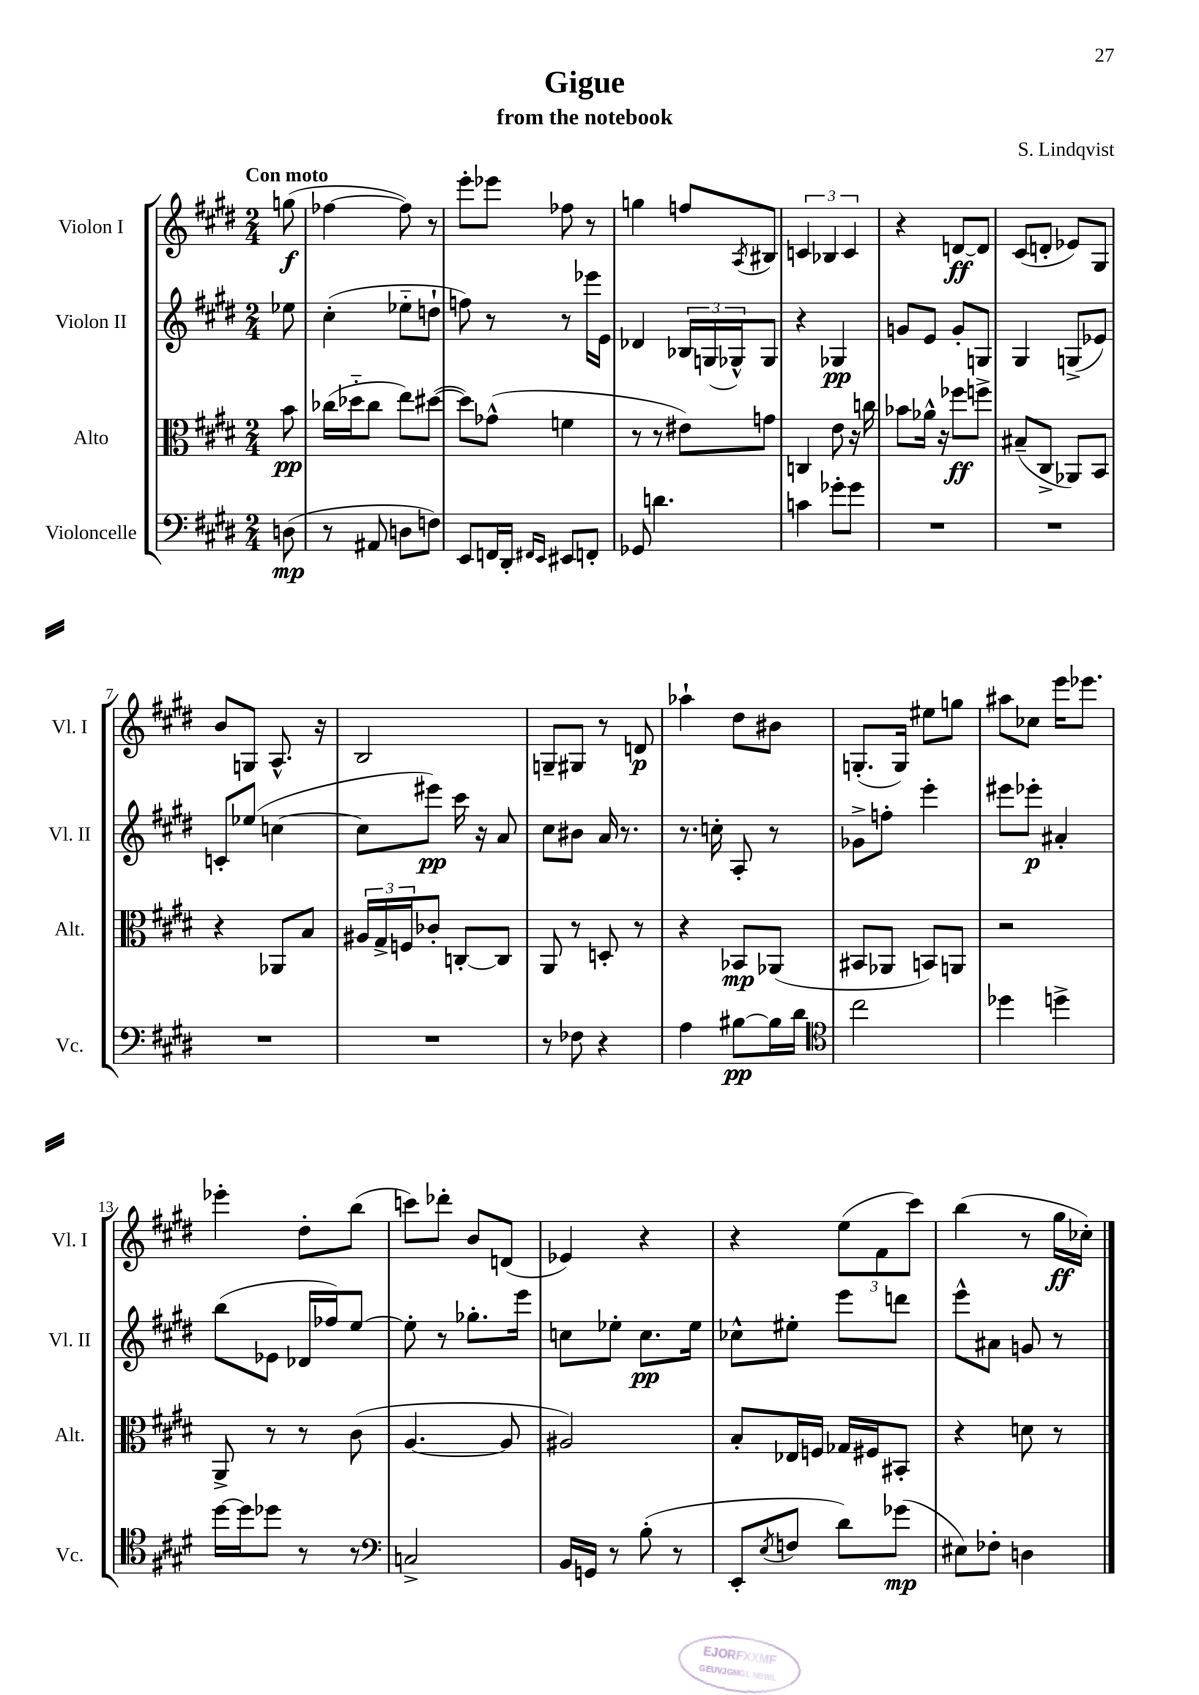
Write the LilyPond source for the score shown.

\header { title = "Gigue" composer = "S. Lindqvist" subtitle = "from the notebook" }
<<
\new StaffGroup <<
\new Staff = "s0" \with { instrumentName = "Violon I" shortInstrumentName = "Vl. I" } {
    \clef treble \key e \major \numericTimeSignature \time 2/4 \partial 8 \tempo "Con moto"
    g''8\f( |
    fes''4~ fes''8) r8 |
    e'''8-. ees'''8 fes''8 r8 |
    g''4 f''8 \acciaccatura { a8 } bis8 |
    \tuplet 3/2 { c'4 bes4 c'4 } |
    r4 d'8~\ff d'8 |
    cis'8( d'8-. ees'8) gis8 |
    b'8 g8 a8.-^ r16 |
    b2 |
    g8-- gis8 r8 d'8\p |
    aes''4-! dis''8 bis'8 |
    g8.-.( g16) eis''8 g''8 |
    ais''8 ces''8 e'''16 ees'''8. |
    ees'''4-. dis''8-. b''8( |
    c'''8) des'''8-. b'8 d'8( |
    ees'4) r4 |
    r4 \tuplet 3/2 { e''8( fis'8 cis'''8) } |
    b''4( r8 gis''16\ff ces''16-.) \bar "|." |
}
\new Staff = "s1" \with { instrumentName = "Violon II" shortInstrumentName = "Vl. II" } {
    \clef treble \key e \major \numericTimeSignature \time 2/4 \partial 8
    ees''8 |
    cis''4-.( ees''8-_ d''8-! |
    f''8) r8 r8 ees'''16 e'16 |
    des'4 \tuplet 3/2 { bes16 g16( ges16-^) } ges8 |
    r4 ges4\pp |
    g'8 e'8 g'8-. g8 |
    gis4 g8->( ees'8) |
    c'8-. ees''8( c''4~ |
    c''8 eis'''8\pp) cis'''16 r16 a'8 |
    cis''8 bis'8 a'16 r8. |
    r8. c''16-. a8-. r8 |
    ges'8-> f''8-. e'''4-. |
    eis'''8 ees'''8-.\p ais'4-. |
    b''8( ees'8 des'16 fes''16) e''8~ |
    e''8-. r8 ges''8.-. e'''16 |
    c''8 ees''8-. c''8.\pp ees''16 |
    ces''8-^ eis''8-. e'''8 d'''8 |
    e'''8-^ ais'8 g'8 r8 \bar "|." |
}
\new Staff = "s2" \with { instrumentName = "Alto" shortInstrumentName = "Alt." } {
    \clef alto \key e \major \numericTimeSignature \time 2/4 \partial 8
    b'8\pp |
    ces''16( des''16-_ ces''8 e''8) dis''8~( |
    dis''8) ges'8-^( f'4 |
    r8 r8 eis'8) g'8 |
    c4 e'8 r16 c''16 |
    bes'8 aes'16-^ r16 fes''8\ff f''8-> |
    bis8--( cis8-> aes,8) b,8 |
    r4 aes,8 b8 |
    \tuplet 3/2 { ais16 gis16-> f16 } ces'8-. c8~-. c8 |
    a,8 r8 d8-. r8 |
    r4 bes,8\mp aes,8( |
    bis,8 aes,8 b,8) a,8 |
    r2 |
    a,8-> r8 r8 cis'8( |
    a4.~ a8 |
    ais2) |
    b8-. ees16 f16 ges16 fis16 bis,8-. |
    r4 d'8 r8 \bar "|." |
}
\new Staff = "s3" \with { instrumentName = "Violoncelle" shortInstrumentName = "Vc." } {
    \clef bass \key e \major \numericTimeSignature \time 2/4 \partial 8
    d8\mp( |
    r8 ais,8 d8 f8) |
    e,8 f,16 dis,16-. \grace { fis,16 e,16 } eis,8 f,8-. |
    ges,8 d'4. |
    c'4 ges'8-. ges'8 |
    R2 |
    R2 |
    R2 |
    R2 |
    r8 fes8 r4 |
    a4 bis8~\pp bis16 dis'16 |
    \clef tenor cis''2 |
    des''4 d''4-> |
    dis''16~ dis''16 des''8 r8 r8 |
    \clef bass c2-> |
    b,16 g,16 r8 b8-.( r8 |
    e,8-. \acciaccatura { e8 } f8 dis'8) ges'8\mp( |
    eis8) fes8-. d4 \bar "|." |
}
>>
>>
